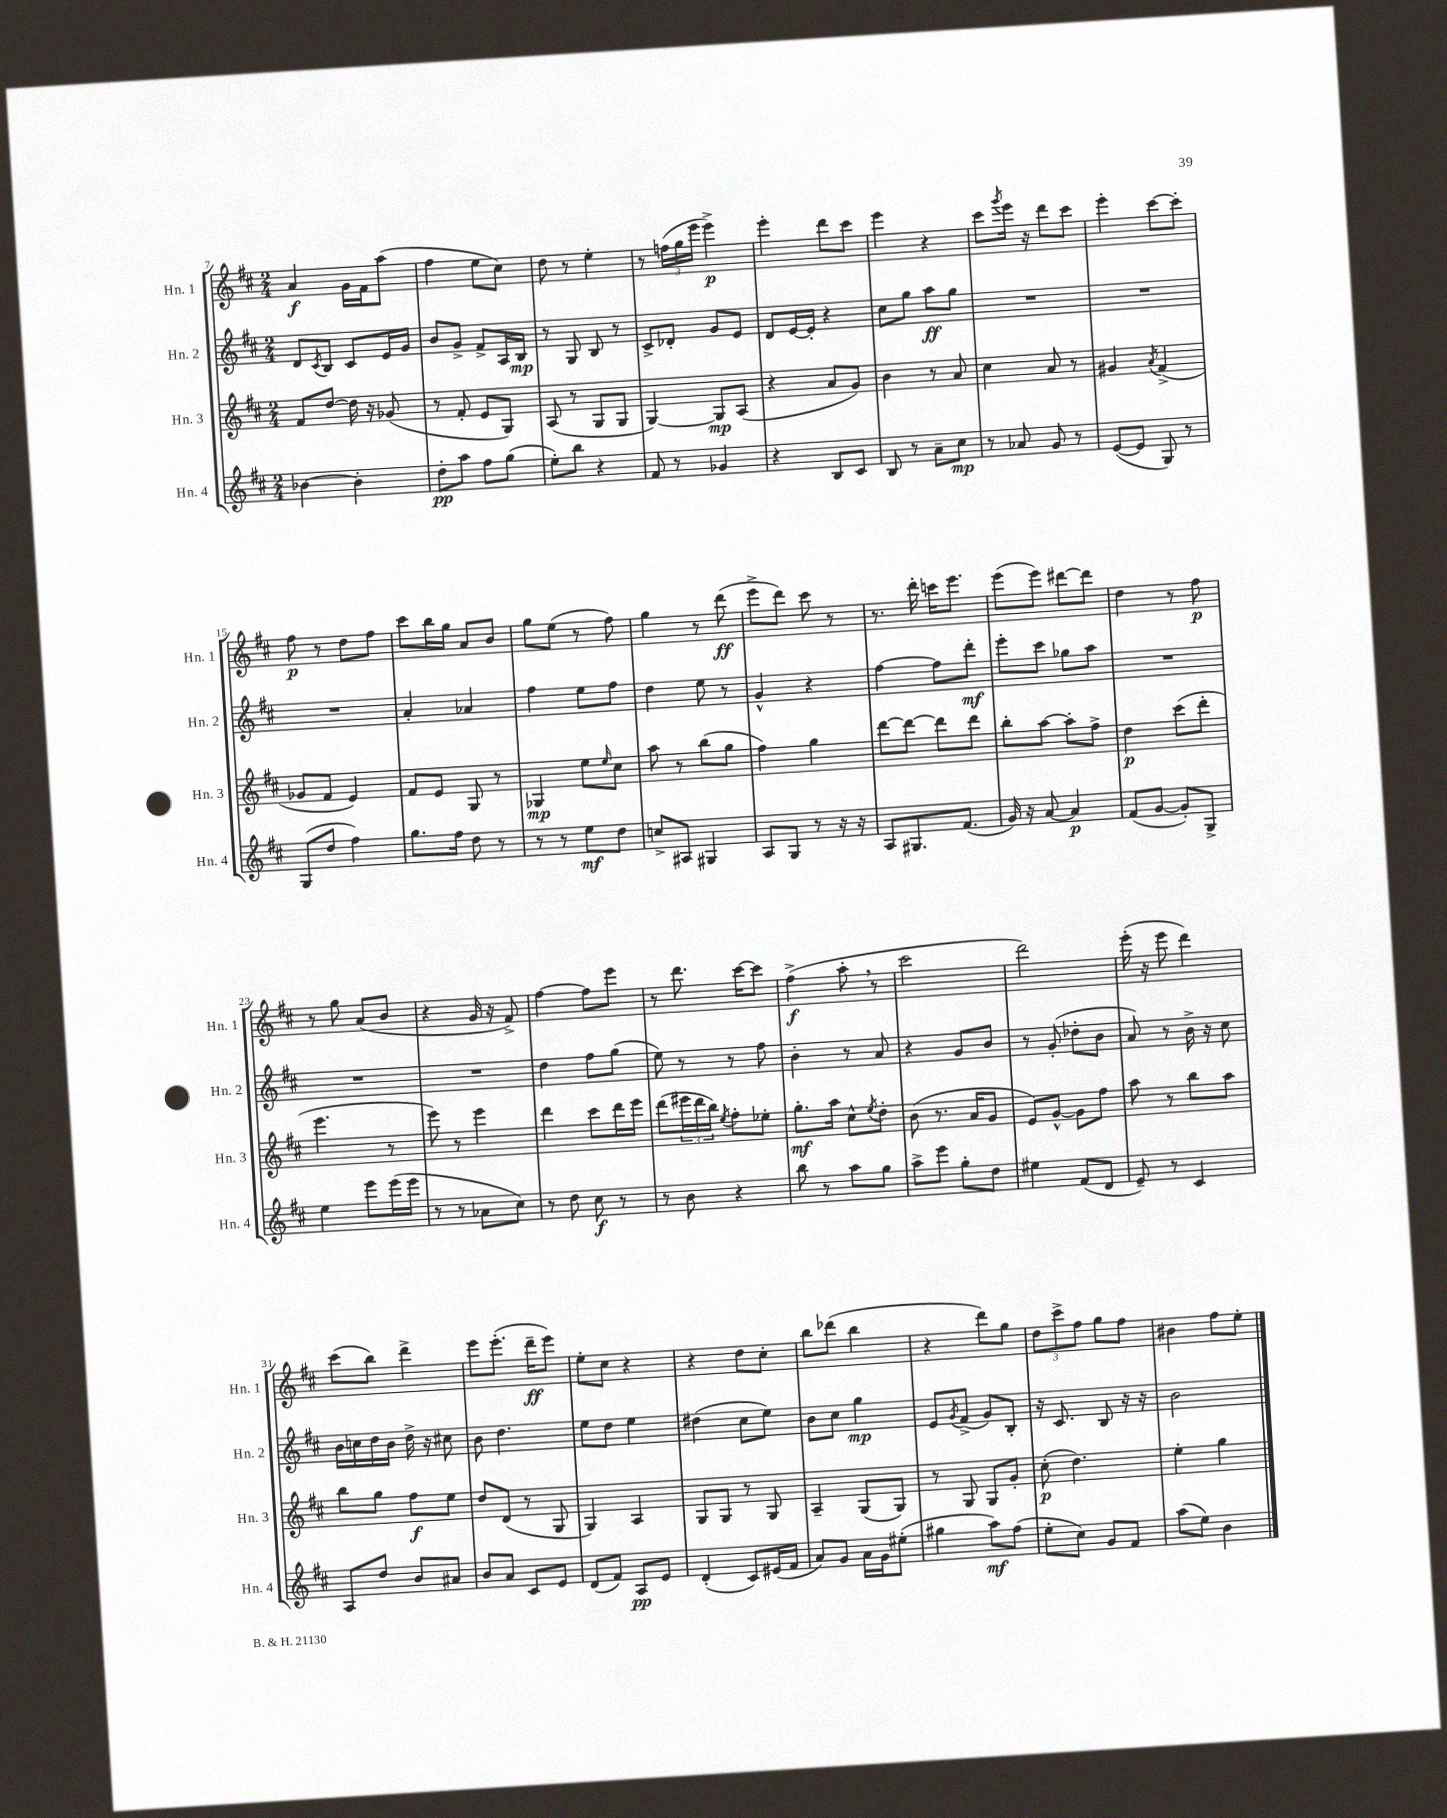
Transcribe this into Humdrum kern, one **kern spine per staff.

**kern	**dynam	**kern	**dynam	**kern	**dynam	**kern	**dynam
*part4	*part4	*part3	*part3	*part2	*part2	*part1	*part1
*staff4	*staff4	*staff3	*staff3	*staff2	*staff2	*staff1	*staff1
*I"Hn. 4	*	*I"Hn. 3	*	*I"Hn. 2	*	*I"Hn. 1	*
*I'Hn. 4	*	*I'Hn. 3	*	*I'Hn. 2	*	*I'Hn. 1	*
*clefG2	*	*clefG2	*	*clefG2	*	*clefG2	*
*k[f#c#]	*	*k[f#c#]	*	*k[f#c#]	*	*k[f#c#]	*
*M2/4	*	*M2/4	*	*M2/4	*	*M2/4	*
=7	=7	=7	=7	=7	=7	=7	=7
[4b-X\	.	8f#/L	.	8d/L	.	4a/	f
.	.	.	.	8qc#/	.	.	.
.	.	[8dd/J	.	8B/J	.	.	.
4b-'\]	.	16dd\]	.	8c#/L	.	16g\LL	.
.	.	16r	.	.	.	16f#\J	.
.	.	(8g-X/	.	16e/L	.	(8aa\J	.
.	.	.	.	16g/JJ	.	.	.
=8	=8	=8	=8	=8	=8	=8	=8
8dd'\L	pp	8r	.	8b/L	.	4ff#\	.
8aa\J	.	8f#'/	.	8g^/J	.	.	.
8ff#\L	.	8e/L	.	8f#^/L	.	8ee\L	.
(8gg\J	.	8G/J)	.	16A/L	.	8cc#\J)	.
.	.	.	.	16B/JJ	mp	.	.
=9	=9	=9	=9	=9	=9	=9	=9
8ee'\L)	.	(8A/	.	8r	.	8dd\	.
8bb\J	.	8r	.	8G/	.	8r	.
4r	.	8G/L	.	8B/	.	4ee'\	.
.	.	8G/J	.	8r	.	.	.
=10	=10	=10	=10	=10	=10	=10	=10
8f#/	.	[4G/)	.	8c#^/L	.	8r	.
8r	.	.	.	8d-X'/J	.	(24ffn\LL	.
.	.	.	.	.	.	24gg\	.
.	.	.	.	.	.	24eee\JJ	.
4g-X/	.	8G/L]	mp	8g/L	.	4eee^\)	p
.	.	(8A/J	.	8e/J	.	.	.
=11	=11	=11	=11	=11	=11	=11	=11
4r	.	4r	.	8d/L	.	4eee'\	.
.	.	.	.	[16e/L	.	.	.
.	.	.	.	16e'/JJ]	.	.	.
8B/L	.	8a/L	.	4r	.	8ddd\L	.
8c#/J	.	8g/J)	.	.	.	8ccc#\J	.
=12	=12	=12	=12	=12	=12	=12	=12
8B/	.	4b\	.	8cc#\L	.	4eee\	.
8r	.	.	.	8gg\J	.	.	.
8a~\L	.	8r	.	8aa\L	ff	4r	.
8cc#\J	mp	8a/	.	8gg\J	.	.	.
=13	=13	=13	=13	=13	=13	=13	=13
8r	.	4cc#\	.	2r	.	8ccc#\L	.
.	.	.	.	.	.	8qggg/	.
8a-X/	.	.	.	.	.	16eee\Jk	.
.	.	.	.	.	.	16r	.
8g/	.	8a/	.	.	.	8ddd\L	.
8r	.	8r	.	.	.	8ccc#\J	.
=14	=14	=14	=14	=14	=14	=14	=14
([8e/L	.	4g#X/	.	2r	.	4eee'\	.
8e/J]	.	.	.	.	.	.	.
.	.	8qa/	.	.	.	.	.
8G/)	.	(4f#^/	.	.	.	[8ccc#\L	.
8r	.	.	.	.	.	8ccc#'\J]	.
!!LO:LB:g=z
=15	=15	=15	=15	=15	=15	=15	=15
(8G/L	.	8g-X/L	.	2r	.	8ff#\	p
8dd/J	.	8f#/J	.	.	.	8r	.
4ff#\)	.	4e/)	.	.	.	8dd\L	.
.	.	.	.	.	.	8ff#\J	.
=16	=16	=16	=16	=16	=16	=16	=16
8.gg\L	.	8f#/L	.	4a'/	.	8ccc#\L	.
.	.	8e/J	.	.	.	16bb\L	.
16ff#\Jk	.	.	.	.	.	16gg\JJ	.
8dd\	.	8G/	.	4a-X/	.	8a/L	.
8r	.	8r	.	.	.	8b/J	.
=17	=17	=17	=17	=17	=17	=17	=17
8r	.	4G-X/	mp	4ff#\	.	8gg\L	.
8r	.	.	.	.	.	(8ee\J	.
8ee\L	mf	8ee\L	.	8ee\L	.	8r	.
.	.	16qqee/	.	.	.	.	.
8dd\J	.	8cc#\J	.	8ff#\J	.	8ff#\)	.
=18	=18	=18	=18	=18	=18	=18	=18
8ccn^/L	.	8aa\	.	4dd\	.	4gg\	.
8A#X/J	.	8r	.	.	.	.	.
4G#X/	.	(8bb\L	.	8ee\	.	8r	.
.	.	8gg\J	.	8r	.	(8ddd\	ff
=19	=19	=19	=19	=19	=19	=19	=19
8A/L	.	4ff#\)	.	4g^^/	.	8eee^\L	.
8G/J	.	.	.	.	.	8ddd\J)	.
8r	.	4gg\	.	4r	.	8ccc#\	.
16r	.	.	.	.	.	8r	.
16r	.	.	.	.	.	.	.
=20	=20	=20	=20	=20	=20	=20	=20
8A/L	.	[8ddd\L	.	[4ff#\	.	8.r	.
8.G#X/	.	8ddd\J_	.	.	.	.	.
.	.	.	.	.	.	16ddd'\	.
.	.	8ddd\L]	.	8ff#\L]	.	16cccn\KL	.
(8.f#/J	.	.	.	.	.	8.eee\J	.
.	.	8ddd\J	.	8ddd'\J	mf	.	.
=21	=21	=21	=21	=21	=21	=21	=21
16g/)	.	8bb'\L	.	8eee'\L	.	(8eee\L	.
16r	.	.	.	.	.	.	.
[8a/	.	[8aa\J	.	8ccc#\J	.	8eee\J)	.
4a/]	p	8aa'\L]	.	8gg-X\L	.	[8ddd#X\L	.
.	.	8ff#^\J	.	8aa\J	.	8ddd#\J]	.
=22	=22	=22	=22	=22	=22	=22	=22
(8f#/L	.	4dd\	p	2r	.	4dd\	.
[8g/J	.	.	.	.	.	.	.
8g'/L])	.	(8ccc#\L	.	.	.	8r	.
8G^/J	.	8ddd'\J	.	.	.	8ff#\	p
!!LO:LB:g=z
=23	=23	=23	=23	=23	=23	=23	=23
4ee\	.	4.eee\	.	2r	.	8r	.
.	.	.	.	.	.	8gg\	.
8eee\L	.	.	.	.	.	(8a/L	.
(16eee\L	.	8r	.	.	.	8b/J	.
16eee\JJ	.	.	.	.	.	.	.
=24	=24	=24	=24	=24	=24	=24	=24
8r	.	8eee\)	.	2r	.	4r	.
8r	.	8r	.	.	.	.	.
8a-X\L	.	4eee\	.	.	.	16g/	.
.	.	.	.	.	.	16r	.
8cc#\J)	.	.	.	.	.	8f#^/)	.
=25	=25	=25	=25	=25	=25	=25	=25
8r	.	4ddd\	.	4dd\	.	[4ff#\	.
8dd\	.	.	.	.	.	.	.
8cc#\	f	8ccc#\L	.	8ff#\L	.	8ff#\L]	.
8r	.	16ddd\L	.	(8gg\J	.	8eee\J	.
.	.	16eee\JJ	.	.	.	.	.
=26	=26	=26	=26	=26	=26	=26	=26
8r	.	(8ddd\L	.	8ee\)	.	8r	.
8b\	.	24eee#X\L	.	8r	.	8.ddd\	.
.	.	24ddd\	.	.	.	.	.
.	.	24bb\JJ)	.	.	.	.	.
.	.	8qee/	.	.	.	.	.
4r	.	8ff#'\L	.	8r	.	.	.
.	.	.	.	.	.	[16ccc#\KL	.
.	.	8ee-X'\J	.	8ff#\	.	8ccc#\J]	.
=27	=27	=27	=27	=27	=27	=27	=27
8bb\	.	8.gg'\L	mf	4b'\	.	(4ff#^\	f
8r	.	.	.	.	.	.	.
.	.	16aa\Jk	.	.	.	.	.
8aa\L	.	8cc#^^\L	.	8r	.	8aa',\	.
.	.	8qee/	.	.	.	.	.
8gg\J	.	8dd'\J	.	8a/	.	8r	.
=28	=28	=28	=28	=28	=28	=28	=28
8aa^\L	.	(8b\	.	4r	.	2ccc#\	.
8eee\J	.	8.r	.	.	.	.	.
8gg'\L	.	.	.	8g/L	.	.	.
.	.	16a/KL	.	.	.	.	.
8dd\J	.	8g/J	.	8b/J	.	.	.
=29	=29	=29	=29	=29	=29	=29	=29
4ee#X\	.	8e/L)	.	8r	.	2ddd\)	.
.	.	[8g^^/J	.	(8g'/	.	.	.
(8f#/L	.	8g\L]	.	8dd-X'\L	.	.	.
8d/J	.	8ff#\J	.	8b\J	.	.	.
=30	=30	=30	=30	=30	=30	=30	=30
8e~/)	.	8aa\	.	8a/)	.	(16eee'\	.
.	.	.	.	.	.	16r	.
8r	.	8r	.	8r	.	8eee\	.
4c#/	.	8bb\L	.	16b^\	.	4ddd\)	.
.	.	.	.	16r	.	.	.
.	.	8aa\J	.	8cc#\	.	.	.
!!LO:LB:g=z
=31	=31	=31	=31	=31	=31	=31	=31
8A/L	.	8bb\L	.	16b\LL	.	(8ccc#\L	.
.	.	.	.	16ccn\	.	.	.
8dd/J	.	8gg\J	.	16dd\	.	8bb\J)	.
.	.	.	.	16b\JJ	.	.	.
8b/L	.	8ff#\L	f	16dd^\	.	4ddd^\	.
.	.	.	.	16r	.	.	.
8a#X/J	.	8ee\J	.	8cc#X\	.	.	.
=32	=32	=32	=32	=32	=32	=32	=32
8b/L	.	8dd/L	.	8b\	.	8eee\L	.
8a/J	.	(8d/J	.	4.dd\	.	(8.eee'\J	.
8c#/L	.	8r	.	.	.	.	.
.	.	.	.	.	.	16ddd~\KL	ff
8e/J	.	8G/	.	.	.	8eee\J)	.
=33	=33	=33	=33	=33	=33	=33	=33
(8d/L	.	4G/)	.	8ee\L	.	8ee'\L	.
8f#/J)	.	.	.	8dd\J	.	8cc#\J	.
8A/L	pp	4A/	.	4ee\	.	4r	.
8e/J	.	.	.	.	.	.	.
=34	=34	=34	=34	=34	=34	=34	=34
(4d'/	.	8G/L	.	(4dd#X\	.	4r	.
.	.	8G/J	.	.	.	.	.
8c#/L)	.	8r	.	8cc#\L	.	8dd\L	.
(16e#X/L	.	8G/	.	8ee\J)	.	8cc#'\J	.
16f#/JJ	.	.	.	.	.	.	.
=35	=35	=35	=35	=35	=35	=35	=35
8a/L)	.	4A~/	.	8b\L	.	8bb\L	.
8g/J	.	.	.	8cc#\J	.	(8ddd-X\J	.
16a\LL	.	(8G/L	.	4gg\	mp	4bb\	.
16g\J	.	.	.	.	.	.	.
(8ee#X'\J	.	8G/J)	.	.	.	.	.
=36	=36	=36	=36	=36	=36	=36	=36
4gg#X\	.	8r	.	8e/L	.	4r	.
.	.	.	.	8qg/	.	.	.
.	.	8G/	.	(8f#^/J	.	.	.
8aa\L)	mf	8G/L	.	8g/L)	.	8ddd\L)	.
(8ff#\J	.	8g'/J	.	8B'/J	.	8gg\J	.
=37	=37	=37	=37	=37	=37	=37	=37
8ee'\L	.	(8cc#'\	p	16r	.	12dd\L	.
.	.	.	.	8.c#/	.	.	.
.	.	.	.	.	.	12ccc#^\	.
8cc#\J)	.	4.dd\)	.	.	.	.	.
.	.	.	.	.	.	12ff#\J	.
8g/L	.	.	.	8B/	.	8gg\L	.
8f#/J	.	.	.	16r	.	8ff#\J	.
.	.	.	.	16r	.	.	.
=38	=38	=38	=38	=38	=38	=38	=38
(8aa\L	.	4ee'\	.	2b\	.	4b#X\	.
8ee\J)	.	.	.	.	.	.	.
4b\	.	4gg\	.	.	.	8ff#\L	.
.	.	.	.	.	.	8ee'\J	.
==	==	==	==	==	==	==	==
*-	*-	*-	*-	*-	*-	*-	*-
